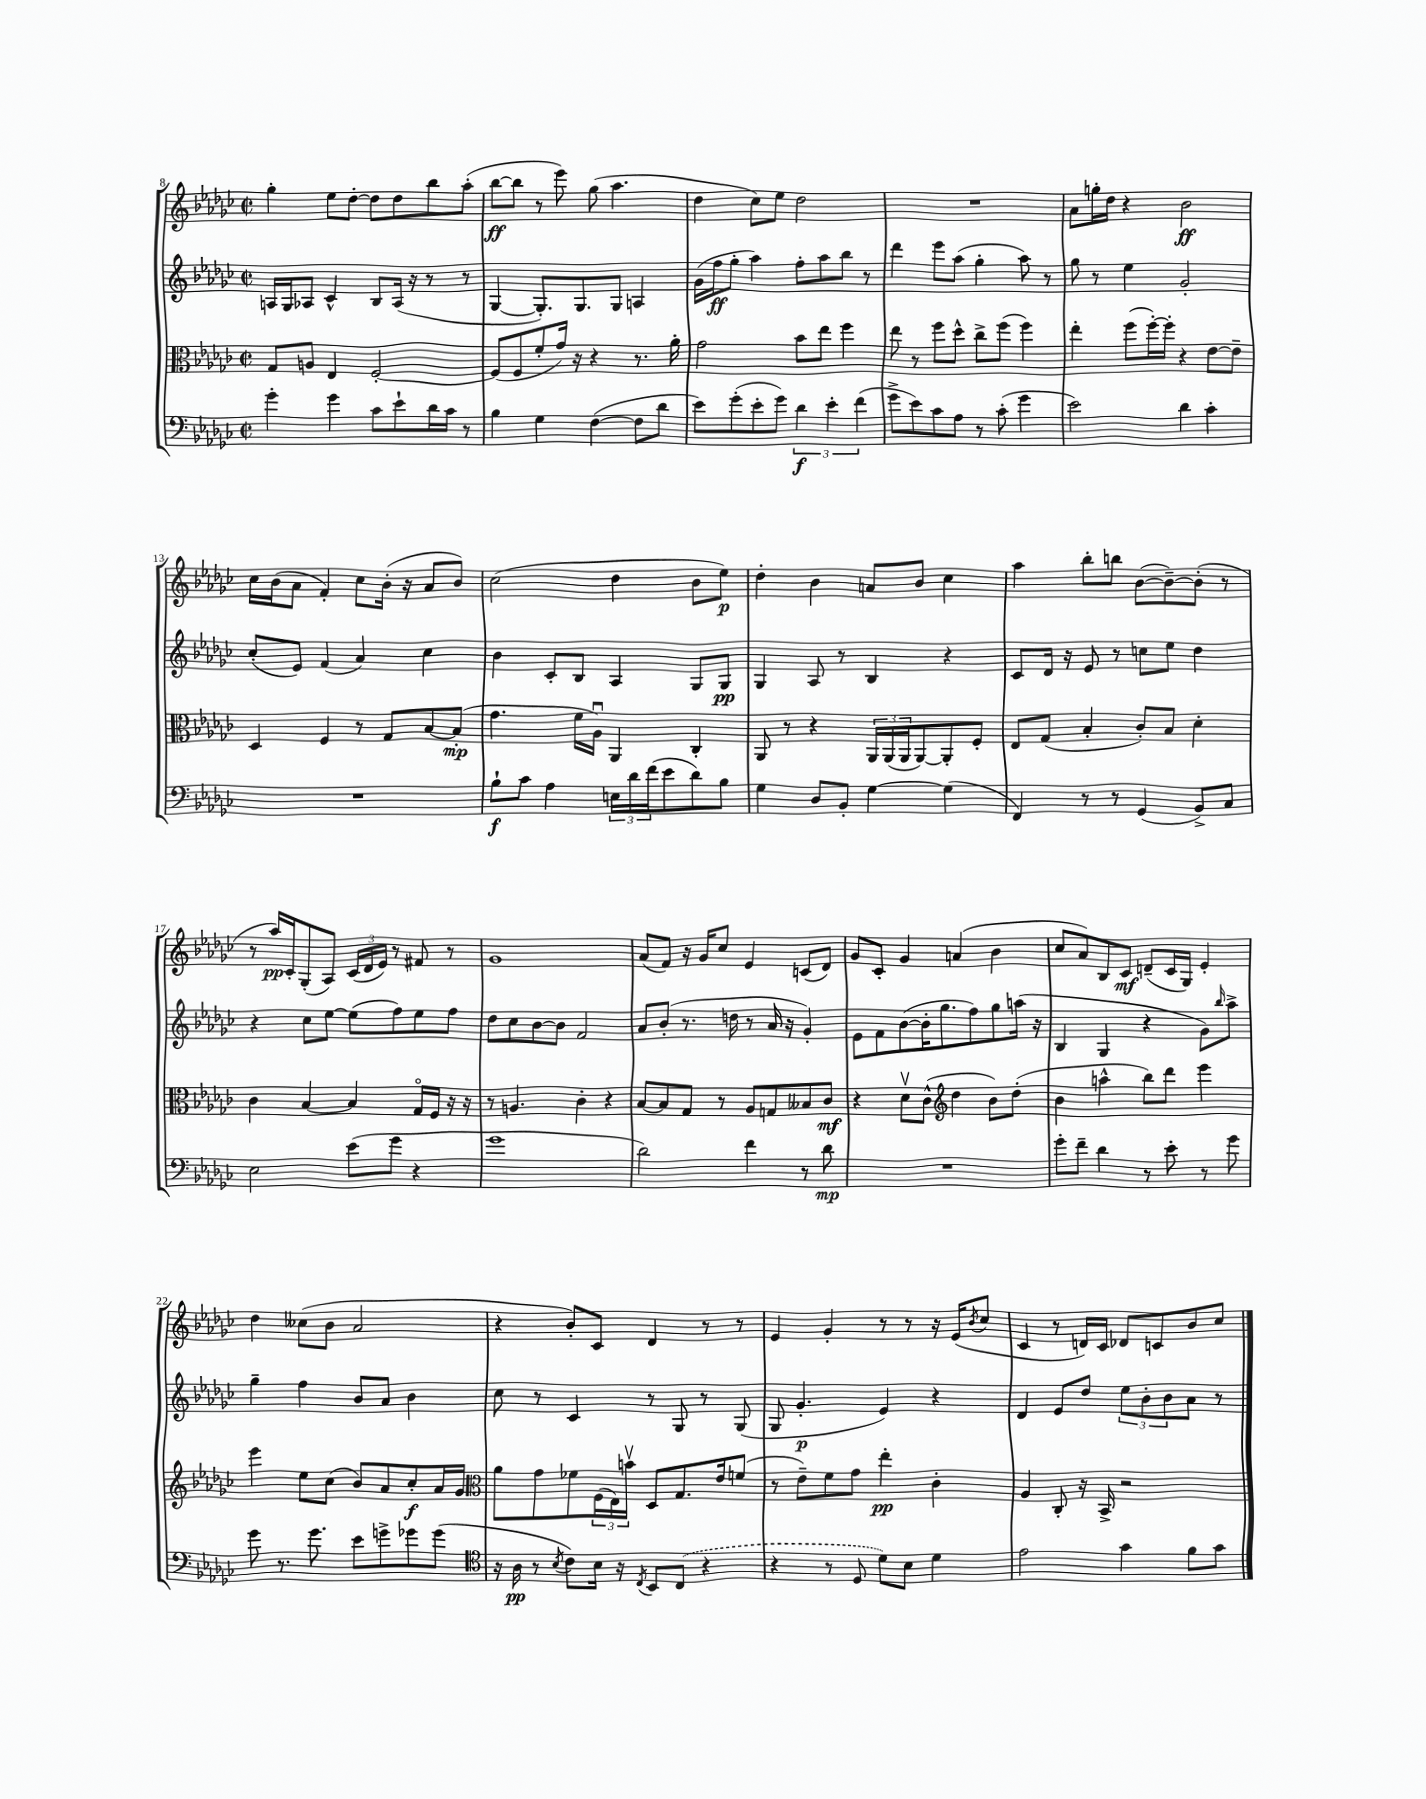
<<
\new StaffGroup <<
\new Staff = "s0" {
    \clef treble \key ges \major \defaultTimeSignature \time 2/2
    ges''4-. ees''8 des''8~-. des''8 des''8 bes''8 aes''8-.( |
    bes''8~\ff bes''8 r8 ees'''8) ges''8( aes''4. |
    des''4 ces''8) ees''8 des''2 |
    R1 |
    aes'8 g''16-. des''16 r4 bes'2\ff |
    ces''16 bes'16( aes'8 f'4-.) ces''8 bes'16-.( r16 aes'8 bes'8) |
    ces''2( des''4 bes'8 ees''8\p) |
    des''4-. bes'4 a'8 bes'8 ces''4 |
    aes''4 bes''8-. b''8 bes'8~( bes'8~--) bes'8-.( r8 |
    r8 aes''16\pp) ces'16-. ges8-.( aes8) \tuplet 3/2 { ces'16( des'16 ees'16) } r8 fis'8 r8 |
    ges'1 |
    aes'8( f'8) r16 ges'16 ces''8 ees'4 c'8( des'8) |
    ges'8 ces'8-. ges'4 a'4( bes'4 |
    ces''8 aes'8) bes8 ces'8\mf d'8--( ces'16 ges16) ees'4-. |
    des''4 ceses''8( bes'8 aes'2 |
    r4 bes'8-.) ces'8 des'4 r8 r8 |
    ees'4 ges'4-. r8 r8 r16 ees'16( \acciaccatura { bes'8 } ces''8 |
    ces'4 r8 d'16) ces'16 des'8 c'8 bes'8 ces''8 \bar "|." |
}
\new Staff = "s1" {
    \clef treble \key ges \major \defaultTimeSignature \time 2/2
    a16 ges16 aes8 ces'4-^ bes8 aes16( r16 r8 r8 |
    ges4~ ges8.-.) ges8. ges8 a4 |
    ges'16( f''16\ff ges''8-. aes''4) f''8-. aes''8 bes''8 r8 |
    des'''4 ees'''8 aes''8( ges''4-. aes''8) r8 |
    ges''8 r8 ees''4 ges'2-. |
    ces''8-.( ees'8) f'4( aes'4) ces''4 |
    bes'4 ces'8-. bes8 aes4 ges8 ges8\pp |
    ges4 aes8 r8 bes4 r4 |
    ces'8 des'16 r16 ees'8 r8 c''8 ees''8 des''4 |
    r4 ces''8 ees''8~ ees''8( f''8) ees''8 f''8 |
    des''8 ces''8 bes'8~ bes'8 f'2 |
    aes'8 bes'8-.( r8. d''16 r8 aes'16 r16 ges'4-.) |
    ees'8 f'8 bes'8~( bes'16-. ges''8. f''8) ges''8 a''16( r16 |
    bes4 ges4 r4 ges'8) \grace { bes''16 } aes''8-> |
    ges''4-- f''4 bes'8 aes'8 bes'4 |
    ces''8 r8 ces'4 r8 ges8 r8 ges8( |
    ges8 ges'4.-.\p ees'4) r4 |
    des'4 ees'8 des''8 \tuplet 3/2 { ees''8 bes'8-. bes'8 } aes'8 r8 \bar "|." |
}
\new Staff = "s2" {
    \clef alto \key ges \major \defaultTimeSignature \time 2/2
    ges8 a8 ees4 f2~-. |
    f8( f8 f'8-. ges'16) r16 r4 r8. aes'16-. |
    ges'2 bes'8 ees''8 f''4 |
    ees''8 r8 f''8 des''8-^ ces''8-> f''8( f''4) |
    ees''4-. f''8( f''16~-.) f''16-. r4 ees'8~ ees'8-- |
    des4 f4 r8 ges8 bes8~ bes8-.\mp( |
    ges'4. f'16 aes16\downbow) aes,4 ces4-. |
    aes,8 r8 r4 \tuplet 3/2 { aes,16 aes,16( aes,16 } aes,8~) aes,8-. f8-. |
    ees8 ges8( bes4-. ces'8-.) bes8 des'4-. |
    ces'4 bes4~ bes4 ges16\flageolet f16 r16 r16 |
    r8 a4. ces'4-. r4 |
    bes8~ bes8 ges8 r8 aes8 g8 beses8 ces'8\mf |
    r4 des'8\upbow ces'8-^( \clef treble des''4 bes'8) des''8-.( |
    bes'4 a''4-^ bes''8) des'''8 ees'''4 |
    ees'''4 ees''8 ces''8( bes'8) aes'8 ces''8-.\f aes'16 ges'16 |
    \clef alto aes'8 ges'8 fes'8 \tuplet 3/2 { f16( ees16) b'16\upbow } des8 ges8. ees'16 f'8( |
    r8 ees'8--) f'8 ges'8 ees''4-.\pp ces'4-. |
    aes4 ces8-. r16 bes,16-> r2 \bar "|." |
}
\new Staff = "s3" {
    \clef bass \key ges \major \defaultTimeSignature \time 2/2
    ges'4-. ges'4 ces'8 ees'8-! des'16 ces'16 r8 |
    bes4 ges4 f4~( f8 des'8 |
    ees'8) ges'8-.( ees'8-. ges'8) \tuplet 3/2 { des'4\f ees'4-. f'4( } |
    ges'8-> ees'8) ces'8 aes8 r8 ces'8-.( ges'4 |
    ees'2) des'4 ces'4-. |
    R1 |
    bes8-!\f ces'8 aes4 \tuplet 3/2 { e16 des'16 f'16( } ees'8 des'8) bes8 |
    ges4 des8 bes,8-. ges4~ ges4( |
    f,4) r8 r8 ges,4( bes,8->) ces8 |
    ees2 ees'8( ges'8 r4 |
    ges'1 |
    des'2) f'4 r8 des'8\mp |
    R1 |
    ges'8-. f'8-- des'4 r8 ees'8-. r8 ges'8 |
    ges'8 r8. ges'8. ees'8 g'8-> ges'8 ges'8( |
    \clef tenor r16 aes16\pp r8 \acciaccatura { bes8 } ces'8) bes16 r16 \acciaccatura { ces8 } bes,8 \once \slurDashed ces8( r4 |
    r4 r8 des8 des'8) bes8 des'4 |
    ees'2 ges'4 f'8 ges'8 \bar "|." |
}
>>
>>
\layout { \context { \Score currentBarNumber = #8 } }
